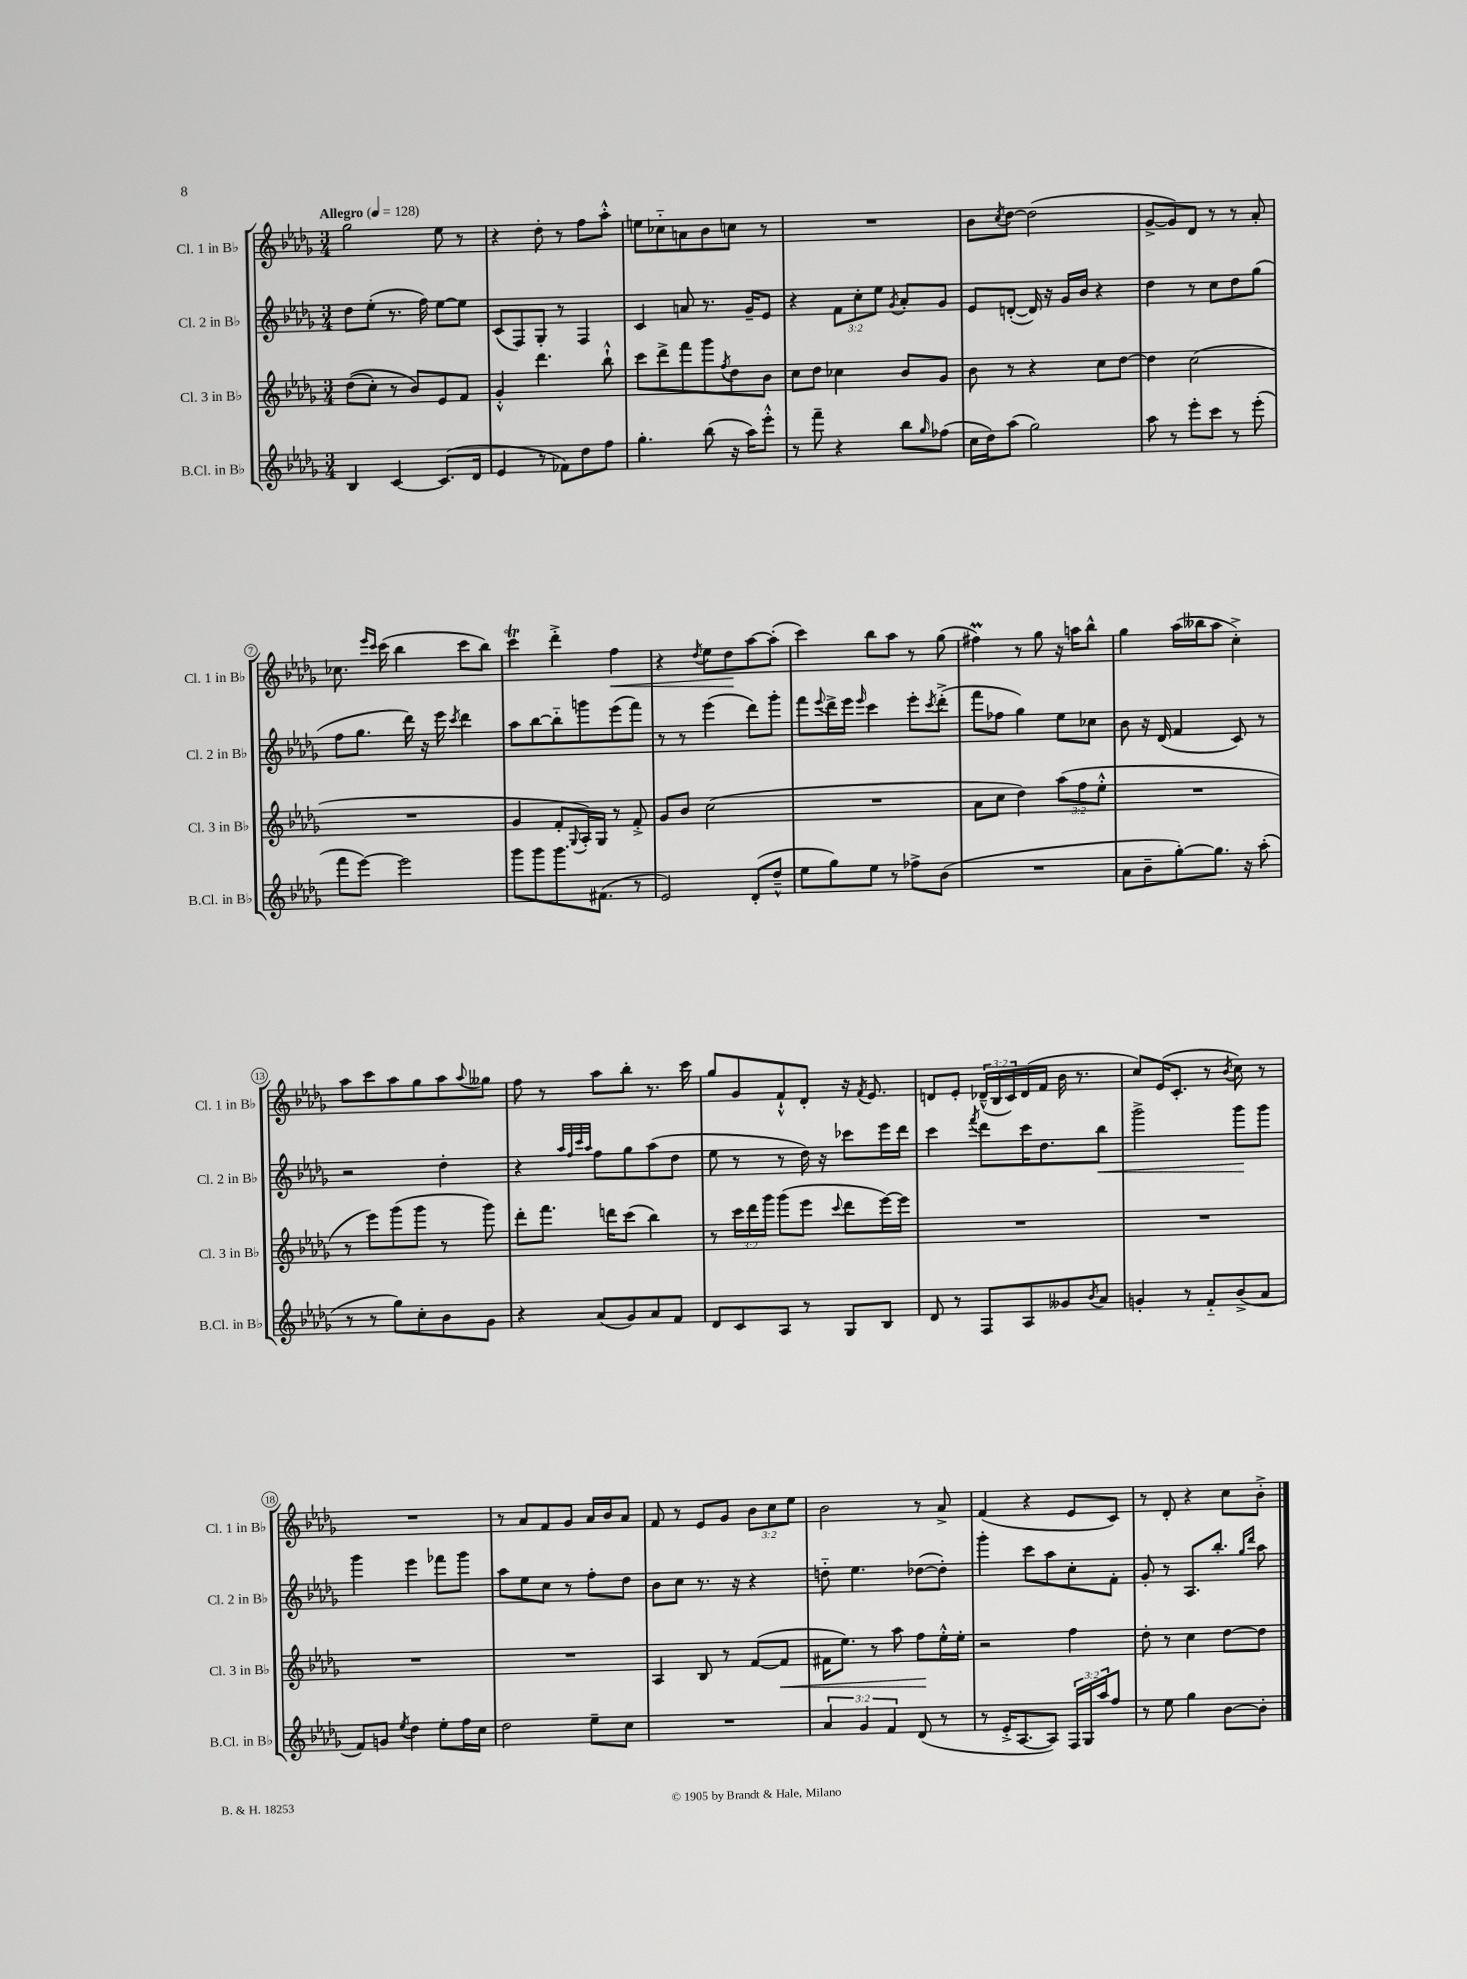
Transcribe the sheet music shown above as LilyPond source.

<<
\new StaffGroup <<
\new Staff = "s0" \with { instrumentName = "Cl. 1 in Bb" shortInstrumentName = "Cl. 1 in Bb" } {
    \clef treble \key des \major \numericTimeSignature \time 3/4 \override Staff.TupletNumber.text = #tuplet-number::calc-fraction-text \tempo "Allegro" 4 = 128
    ges''2 ees''8 r8 |
    r4 des''8-. r8 f''8 aes''8-.-^ |
    e''8 ces''8-_ a'8 bes'8 c''8 r8 |
    R2. |
    bes'8 \acciaccatura { c''8 } des''8~ des''2( |
    ges'8~-> ges'8) des'8 r8 r8 aes'8-. |
    ces''8. \grace { ees'''16 c'''16 } c'''16( bes''4 c'''8 bes''8) |
    c'''4\trill des'''4-.-> f''4\< |
    r4 \acciaccatura { des''8 } ees''8 des''8\! aes''8~ aes''8-.( |
    c'''4) bes''8 aes''8 r8 ges''8( |
    fis''4\prall) r8 ges''8 r16 a''16 bes''8-^ |
    ges''4 aes''16( beses''16 aes''8 c''4-.->) |
    aes''8 c'''8 aes''8 ges''8 aes''8 \appoggiatura { aes''8 } geses''8 |
    f''8 r8 aes''8 bes''8-. r8. c'''16 |
    ges''8 ges'8 f'8-!-^ des'8-. r16 \acciaccatura { f'8 } ees'8. |
    d'8 ees'8-. \tuplet 3/2 { des'16---^( bes16 c'16) } des'16( f'16 bes'16 r8. |
    c''8) ees'16( c'8.-. r8 \acciaccatura { bes'8 } c''8) r8 |
    R2. |
    r8 aes'8 f'8 ges'8 aes'16 bes'16 aes'8 |
    f'8 r8 ees'8 ges'8 \tuplet 3/2 { bes'8 c''8 ees''8 } |
    bes'2 r8 aes'8-> |
    f'4( r4 ees'8 c'8) |
    r8 des'8-. r4 c''8 bes'8-.-> \bar "|." |
}
\new Staff = "s1" \with { instrumentName = "Cl. 2 in Bb" shortInstrumentName = "Cl. 2 in Bb" } {
    \clef treble \key des \major \numericTimeSignature \time 3/4 \override Staff.TupletNumber.text = #tuplet-number::calc-fraction-text
    des''8 ees''8-.( r8. f''16) ees''8~ ees''8 |
    c'8( f8) ges8-. r8 f4 |
    c'4 a'8 r8. ges'16-- ees'8 |
    r4 \tuplet 3/2 { f'8 c''8-. ees''8 } \acciaccatura { ges'8 } aes'8-. ges'8 |
    ees'8 d'8~-.( d'16) r16 ges'16 bes'16 r4 |
    des''4 r8 c''8 des''8 ges''8( |
    f''8 ges''8. des'''16) r16 ees'''16 \acciaccatura { c'''8 } des'''4 |
    aes''8 bes''8~ bes''8-_ g'''8 ees'''8( f'''8) |
    r8 r8 ees'''4( des'''8) ges'''8-. |
    f'''8 \appoggiatura { ees'''8 } des'''16-> ees'''16 \grace { ees'''16 } c'''4 ees'''8-. \acciaccatura { c'''8 } des'''8-.->( |
    f'''8 fes''8 ges''4) ees''8 ces''8 |
    bes'8 r16 des'16( f'4 c'8) r8 |
    r2 des''4-. |
    r4 \grace { aes''32 f''32 c'''32 aes''32 } f''8 ges''8 aes''8( des''8 |
    ees''8 r8 r8 des''16) r16 ces'''8 ees'''16 des'''16 |
    c'''4 \acciaccatura { f'''8 } des'''8 c'''16 des''8. bes''8\< |
    ges'''2-> ges'''8\! ges'''8 |
    ges'''4 ees'''4 fes'''8 ges'''8 |
    aes''8 ees''8 c''8 r8 f''8-. des''8 |
    bes'8 c''8 r8. r16 r4 |
    d''8-_ ees''4. des''8~( des''8-.) |
    ges'''4-. c'''8 aes''8 c''8-. f'8-. |
    ges'8-. r8 aes8. bes''8.-. \grace { ges''16 des'''16 } aes''8 \bar "|." |
}
\new Staff = "s2" \with { instrumentName = "Cl. 3 in Bb" shortInstrumentName = "Cl. 3 in Bb" } {
    \clef treble \key des \major \numericTimeSignature \time 3/4 \override Staff.TupletNumber.text = #tuplet-number::calc-fraction-text
    des''8(\( c''8-.) r8 bes'8\) ees'8 f'8 |
    ges'4-.-^ des'''4. bes''8-!-^ |
    c'''8 des'''8-> f'''8 ges'''8 \acciaccatura { f''8 } des''8 bes'8 |
    c''8 des''8 ces''4 bes'8 ges'8 |
    bes'8 r8 r4 c''8 des''8~ |
    des''4 c''2( |
    R2. |
    ges'4 f'8-. \appoggiatura { ges8 } aes16-.) ges16 r8 f'8-.-> |
    ges'8 bes'8 c''2( |
    R2. |
    aes'8 c''8 des''4) \tuplet 3/2 { aes''8( f''8 ees''8-.-^ } |
    R2. |
    r8 ees'''8) ges'''8( ges'''8 r8 ges'''8) |
    des'''8-. f'''8. d'''16 c'''8( bes''4) |
    r8 \tuplet 3/2 { c'''16 des'''16 ges'''16 } ges'''8( ees'''8 \appoggiatura { c'''8 } des'''8 ees'''16~) ees'''16 |
    R2. |
    R2. |
    R2. |
    R2. |
    aes4 bes8 r8 f'8~( f'8\< |
    fis'16 ees''8.) r8 aes''8 f''8\! ees''16-.-^ ees''16-. |
    r2 f''4 |
    des''8-. r8 c''4 des''8~ des''8 \bar "|." |
}
\new Staff = "s3" \with { instrumentName = "B.Cl. in Bb" shortInstrumentName = "B.Cl. in Bb" } {
    \clef treble \key des \major \numericTimeSignature \time 3/4 \override Staff.TupletNumber.text = #tuplet-number::calc-fraction-text
    bes4 c'4~ c'8.( des'16 |
    ees'4 r8 fes'8) des''8 f''8 |
    ges''4.-. bes''8( r16 aes''16) ees'''8-.-^ |
    r8 f'''8-- r4 bes''8 \grace { ges''16 } fes''8( |
    c''16 des''16) aes''8( ges''2) |
    aes''8 r8 ees'''8-. c'''8 r8 ees'''8-.( |
    f'''8 ees'''8~) ees'''2 |
    ges'''8 ges'''8 ges'''8. fis'8.( r8 |
    ees'2) des'8-.( des''8---^ |
    ees''8 ges''8) ees''8 r8 fes''8-> bes'8( |
    R2. |
    aes'8 bes'8-- ges''8~-.) ges''8. r16 aes''8-.( |
    r8 r8 ges''8) c''8-. bes'8 ges'8 |
    r4 aes'8( ges'8) aes'8 f'8 |
    des'8 c'8 aes8 r8 ges8 bes8 |
    des'8 r8 f8 aes8 geses'8 \acciaccatura { bes'8 } aes'8 |
    g'4-. r8 f'8-_ bes'8->( aes'8 |
    f'8) g'8 \acciaccatura { ees''8 } des''4 ees''8-. f''16 c''16 |
    des''2 ees''8-- c''8 |
    R2. |
    \tuplet 3/2 { aes'4 ges'4 f'4 } des'8( r8 |
    r8 ees'16-.-> aes8.~ aes8) \tuplet 3/2 { f16 ges16 aes''16 } f''8 |
    r8 ees''8 ges''4 bes'8~ bes'8-. \bar "|." |
}
>>
>>
\layout { \context { \Score \override BarNumber.stencil = #(make-stencil-circler 0.1 0.3 ly:text-interface::print) } }
